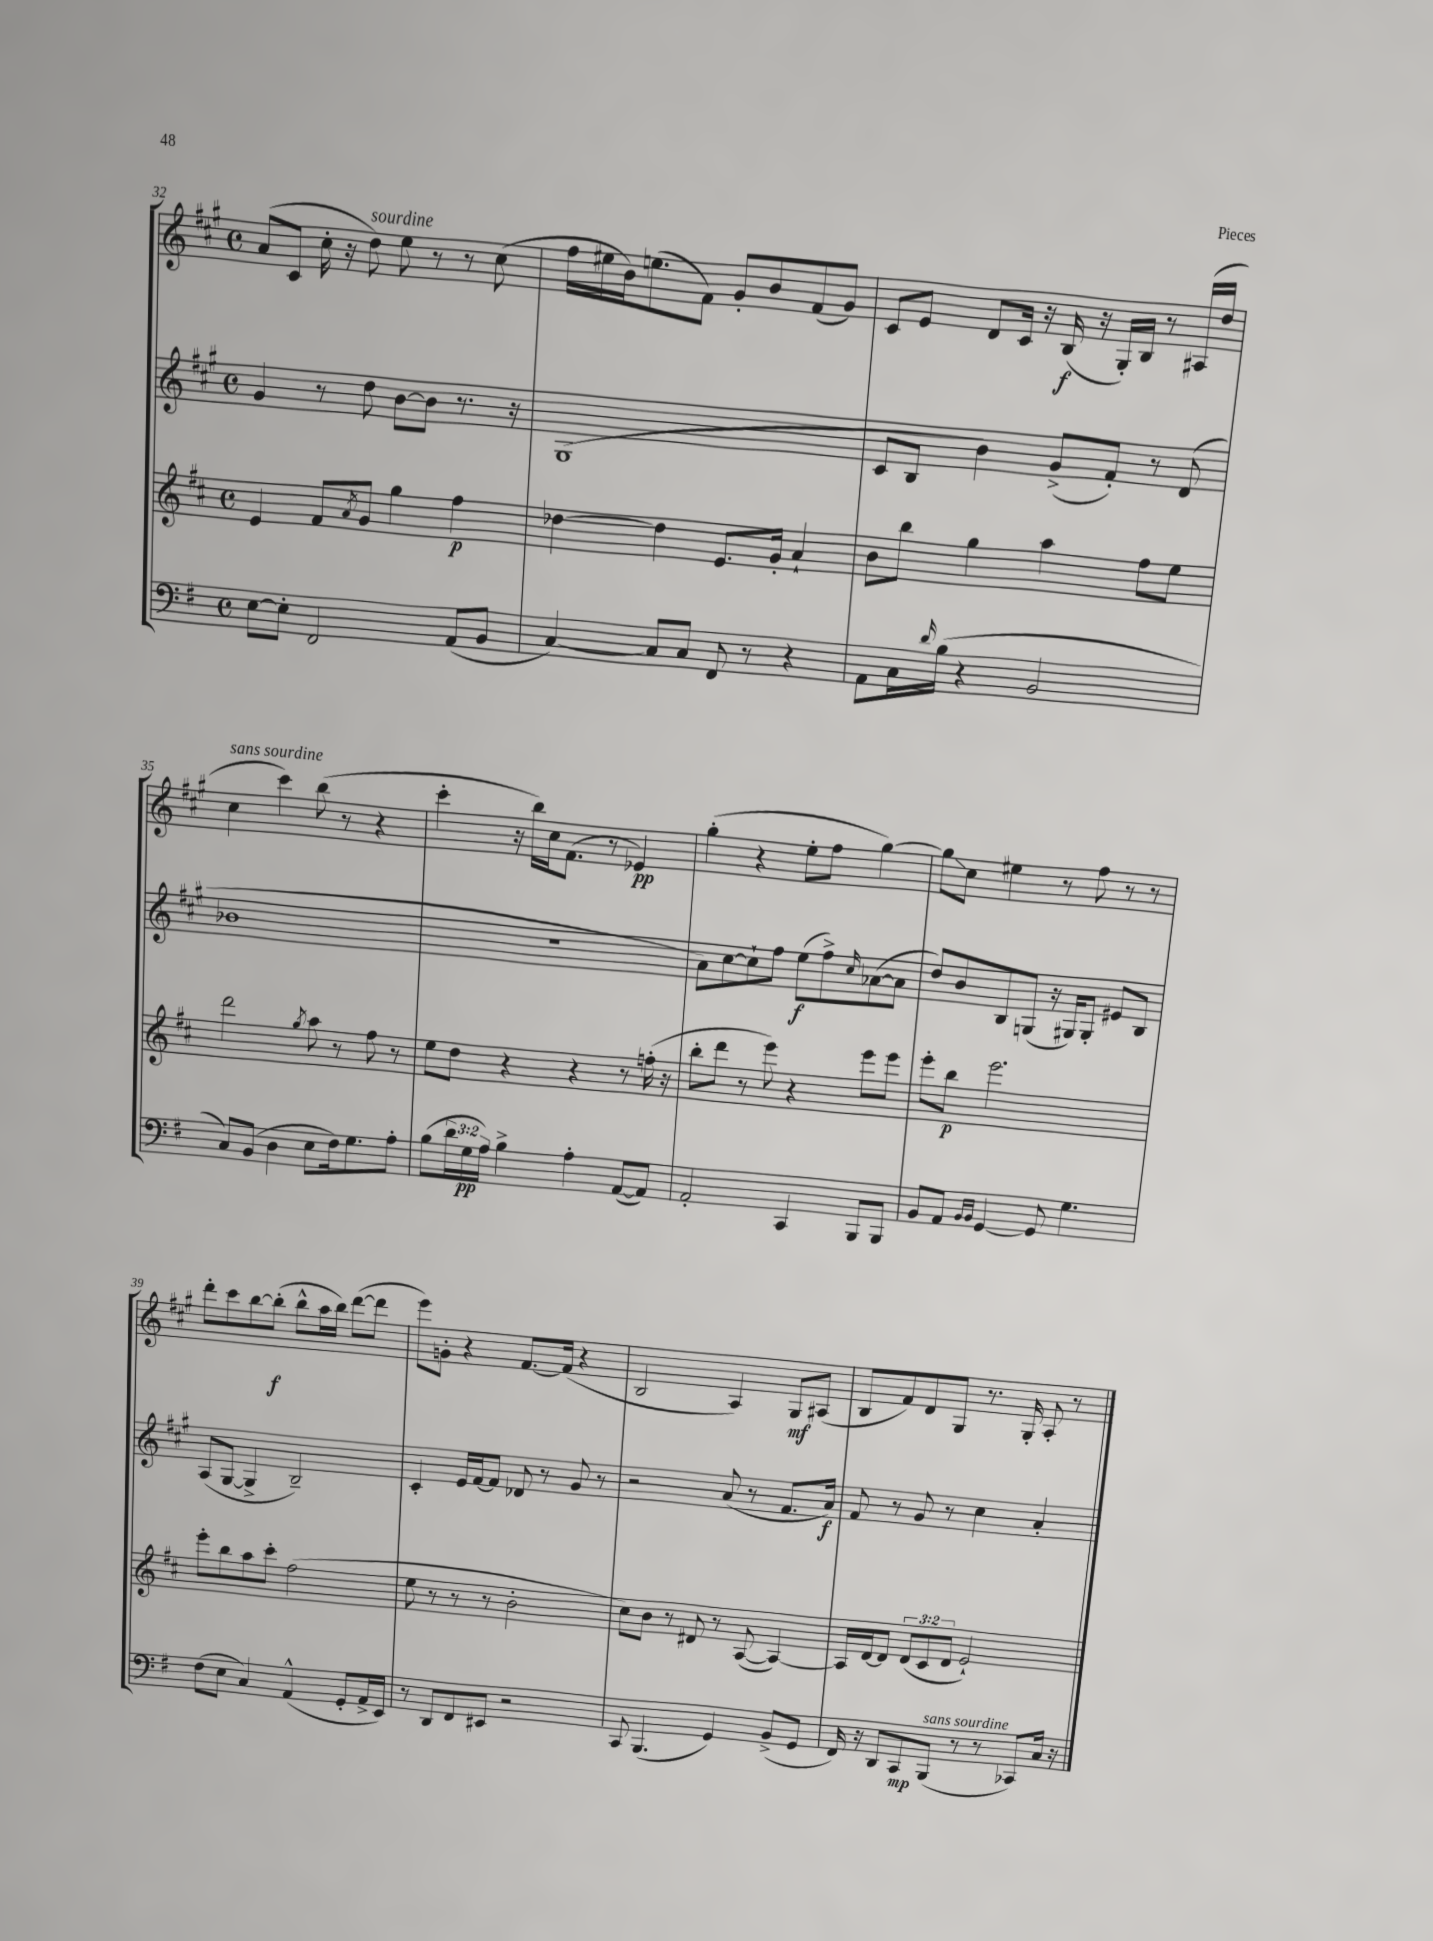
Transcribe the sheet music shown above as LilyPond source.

<<
\new StaffGroup <<
\new Staff = "s0" {
    \clef treble \key a \major \defaultTimeSignature \time 4/4
    a'8( cis'8 cis''16-. r16 d''8^\markup { \italic "sourdine" }) e''8 r8 r8 cis''8( |
    fis''16 eis''16 b'16) e''8.( fis'8) gis'8-. b'8 fis'8( gis'8) |
    cis'8 e'8 d'8 cis'16 r16 b16\f( r16 gis16-.) b16 r8 ais16( d''16 |
    cis''4^\markup { \italic "sans sourdine" } cis'''4) b''8( r8 r4 |
    cis'''4-. r16 b''16) cis''16 fis'8.( r8 ees'4\pp) |
    gis''4-.( r4 e''8-. fis''8 gis''4~) |
    gis''8\glissando cis''8 eis''4 r8 fis''8 r8 r8 |
    d'''8-. cis'''8 b''8~ b''8-.\f( b''8-^ a''16 b''16) d'''8~( d'''8 |
    e'''8) g'8-. r4 fis'8.~ fis'16( r4 |
    b2 a4) gis8\mf ais8( |
    b8 fis'8) d'8 gis8 r8. gis16-. a8-. r8 \bar "|." |
}
\new Staff = "s1" {
    \clef treble \key a \major \defaultTimeSignature \time 4/4
    gis'4 r8 d''8 b'8~ b'8 r8. r16 |
    gis1( |
    cis'8 b8 b'4) gis'8->( fis'8-.) r8 d'8( |
    bes'1 |
    R1 |
    a'8) cis''8~ cis''8-! fis''8 e''8\f( fis''8->) \grace { cis''16 } aes'8~( aes'8 |
    d''8) b'8 b8 g8( r16 gis16) gis8-. eis'8 b8 |
    a8( gis8~ gis4-> b2--) |
    cis'4-. e'16 fis'16~ fis'8 des'8 r8 gis'8 r8 |
    r2 a'8( r8 fis'8. a'16\f) |
    fis'8 r8 gis'8 r8 cis''4 a'4-. \bar "|." |
}
\new Staff = "s2" {
    \clef treble \key d \major \defaultTimeSignature \time 4/4 \override Staff.TupletNumber.text = #tuplet-number::calc-fraction-text
    e'4 fis'8 \acciaccatura { a'8 } g'8 g''4 fis''4\p |
    des''4~ des''4 e'8. g'16-. a'4-! |
    b'8 b''8 g''4 a''4 fis''8 e''8 |
    d'''2 \acciaccatura { g''8 } a''8 r8 fis''8 r8 |
    e''8 d''8 r4 r4 r8 f''16-.( r16 |
    b''8-. d'''8 r8 e'''8) r4 e'''8 e'''8 |
    e'''8-. b''8\p e'''2. |
    e'''8-. b''8 a''8 cis'''8-. fis''2( |
    e''8 r8 r8 r8 b'2-. |
    cis''8) b'8 r8 dis'8 r8 a8~( a4~) |
    a16 d'16~ d'8 \tuplet 3/2 { d'8( cis'8 d'8 } e'2-!) \bar "|." |
}
\new Staff = "s3" {
    \clef bass \key g \major \defaultTimeSignature \time 4/4 \override Staff.TupletNumber.text = #tuplet-number::calc-fraction-text
    e8~ e8-. fis,2 a,8( b,8 |
    c4~) c8 c8 fis,8 r8 r4 |
    a,8 c16 \grace { d'16 } b16( r4 b,2 |
    c8) b,8( d4 e8 fis16) g8. a8-. |
    b8( \tuplet 3/2 { d'16 g16\pp a16) } b4-> a4-. a,8~( a,8) |
    a,2-. c,4 b,,8 b,,8 |
    b,8 a,8 \grace { b,16 b,16 } g,4~ g,8 g4. |
    fis8( e8 c4) a,4-^( g,8-. a,16-> e,16) |
    r8 d,8 fis,8 eis,8 r2 |
    c,8 b,,4.( g,4) b,8->( g,8 |
    fis,16) r16 d,8 c,8\mp b,,8^\markup { \italic "sans sourdine" }( r8 r8 ces,8) c16 r16 \bar "|." |
}
>>
>>
\layout { \context { \Score currentBarNumber = #32 } }
